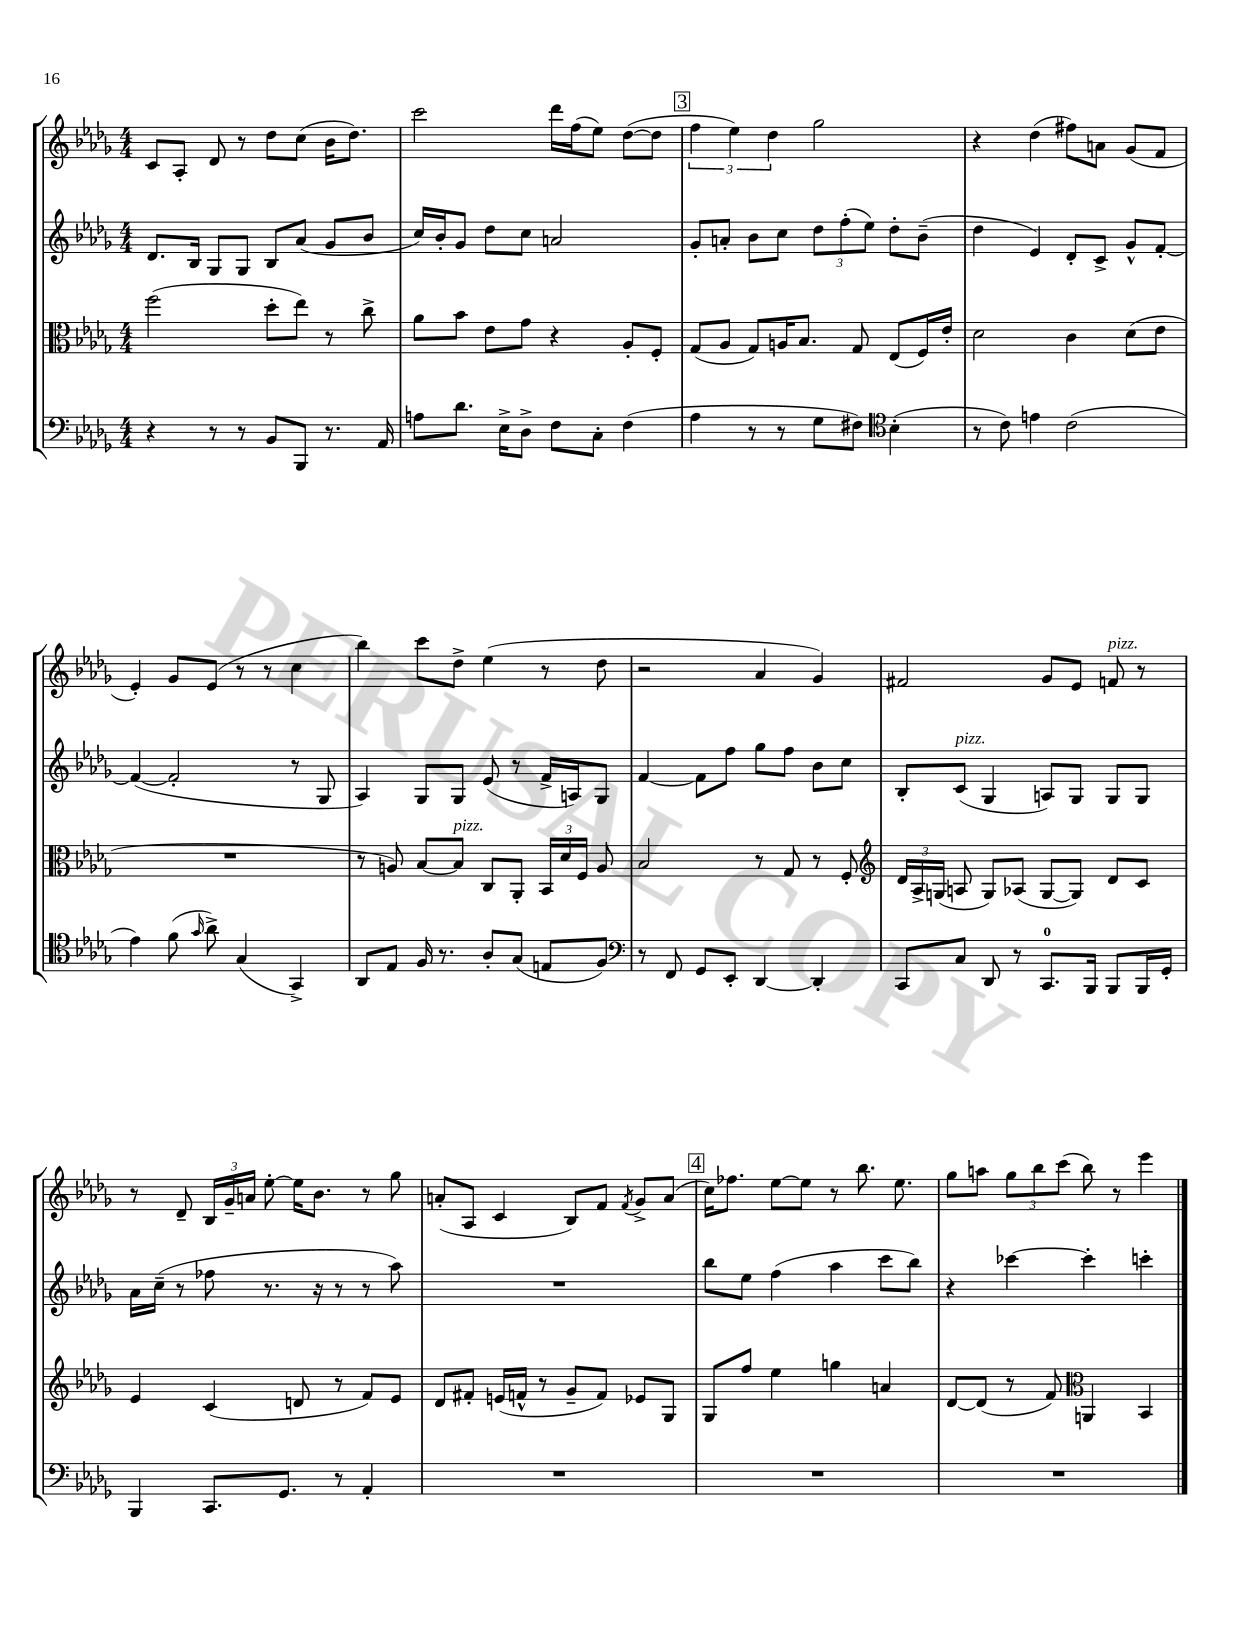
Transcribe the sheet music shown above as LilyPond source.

<<
\new StaffGroup <<
\new Staff = "s0" {
    \clef treble \key des \major \numericTimeSignature \time 4/4
    \autoBeamOff c'8[ aes8]-. des'8 r8 des''8[ c''8]( bes'16[ des''8.]) |
    c'''2 des'''16[ f''16( ees''8]) des''8[~( des''8] |
    \mark \markup { \box "3" } \tuplet 3/2 { f''4 ees''4) des''4 } ges''2 |
    r4 des''4( fis''8[) a'8] ges'8[( f'8] |
    ees'4-.) ges'8[ ees'8]( r8 r8 c''4 |
    bes''4) c'''8[ des''8]-> ees''4( r8 des''8 |
    r2 aes'4 ges'4) |
    fis'2 ges'8[ ees'8] f'8^\markup { \italic "pizz." } r8 |
    r8 des'8-- \tuplet 3/2 { bes16[ ges'16-- a'16] } ees''8~-. ees''16[ bes'8.] r8 ges''8 |
    a'8[-.( aes8] c'4 bes8[) f'8] \acciaccatura { f'8 } ges'8[-> a'8]( |
    \mark \markup { \box "4" } c''16[) fes''8.] ees''8[~ ees''8] r8 bes''8. ees''8. |
    ges''8[ a''8] \tuplet 3/2 { ges''8[ bes''8 c'''8]( } bes''8) r8 ees'''4 \bar "|." |
}
\new Staff = "s1" {
    \clef treble \key des \major \numericTimeSignature \time 4/4
    \autoBeamOff des'8.[ bes16] ges8[ ges8] bes8[ aes'8]( ges'8[ bes'8] |
    c''16[) bes'16-. ges'8] des''8[ c''8] a'2 |
    \mark \markup { \box "3" } ges'8[-. a'8]-. bes'8[ c''8] \tuplet 3/2 { des''8[ f''8-.( ees''8]) } des''8[-. bes'8]--( |
    des''4 ees'4) des'8[-. c'8]-> ges'8[-^ f'8]~-. |
    f'4~( f'2-. r8 ges8 |
    aes4) ges8[ ges8] ees'8( r8 f'16[-> a16) ges8] |
    f'4~ f'8[ f''8] ges''8[ f''8] bes'8[ c''8] |
    bes8[-. c'8]^\markup { \italic "pizz." }( ges4 a8[) ges8] ges8[ ges8] |
    aes'16[ c''16]--( r8 fes''8 r8. r16 r8 r8 aes''8) |
    R1 |
    \mark \markup { \box "4" } bes''8[ ees''8] f''4( aes''4 c'''8[ bes''8]) |
    r4 ces'''4~ ces'''4-. c'''4-. \bar "|." |
}
\new Staff = "s2" {
    \clef alto \key des \major \numericTimeSignature \time 4/4
    \autoBeamOff f''2( des''8[-. ees''8]) r8 c''8-> |
    aes'8[ bes'8] ees'8[ ges'8] r4 aes8[-. f8]-. |
    \mark \markup { \box "3" } ges8[( aes8] ges8[) a16 bes8.] ges8 ees8[( f16) ees'16]-. |
    des'2 c'4 des'8[( ees'8] |
    R1 |
    r8 a8) bes8[~ bes8]^\markup { \italic "pizz." } c8[ aes,8]-. \tuplet 3/2 { bes,16[ des'16 f16] } a8 |
    bes2 r8 ges8 r8 f8-. |
    \clef treble \tuplet 3/2 { des'16[ aes16-> g16]( } a8 g8[) aes8]( g8[~ g8]) des'8[ c'8] |
    ees'4 c'4( d'8 r8 f'8[) ees'8] |
    des'8[ fis'8]-. e'16[( f'16]-^ r8 ges'8[-- f'8]) ees'8[ ges8] |
    \mark \markup { \box "4" } ges8[ f''8] ees''4 g''4 a'4 |
    des'8[~ des'8]( r8 f'8) \clef alto a,4 bes,4 \bar "|." |
}
\new Staff = "s3" {
    \clef bass \key des \major \numericTimeSignature \time 4/4
    \autoBeamOff r4 r8 r8 bes,8[ bes,,8] r8. aes,16 |
    a8[ des'8.] ees16[-> des8]-> f8[ c8]-. f4( |
    \mark \markup { \box "3" } aes4 r8 r8 ges8[ fis8]) \clef tenor bes4-.( |
    r8 c'8) e'4 c'2( |
    ees'4) f'8( \grace { ges'16 } aes'8->) ges4( ges,4->) |
    aes,8[ ees8] f16 r8. aes8[-. ges8]( e8[ f8]) |
    \clef bass r8 f,8 ges,8[ ees,8]-. des,4~ des,4-. |
    c,8[ c8] des,8 r8 c,8.[-0 bes,,16] bes,,8[ bes,,16 ges,16]-. |
    bes,,4 c,8.[ ges,8.] r8 aes,4-. |
    R1 |
    \mark \markup { \box "4" } R1 |
    R1 \bar "|." |
}
>>
>>
\layout { \context { \Score \remove "Bar_number_engraver" } }
